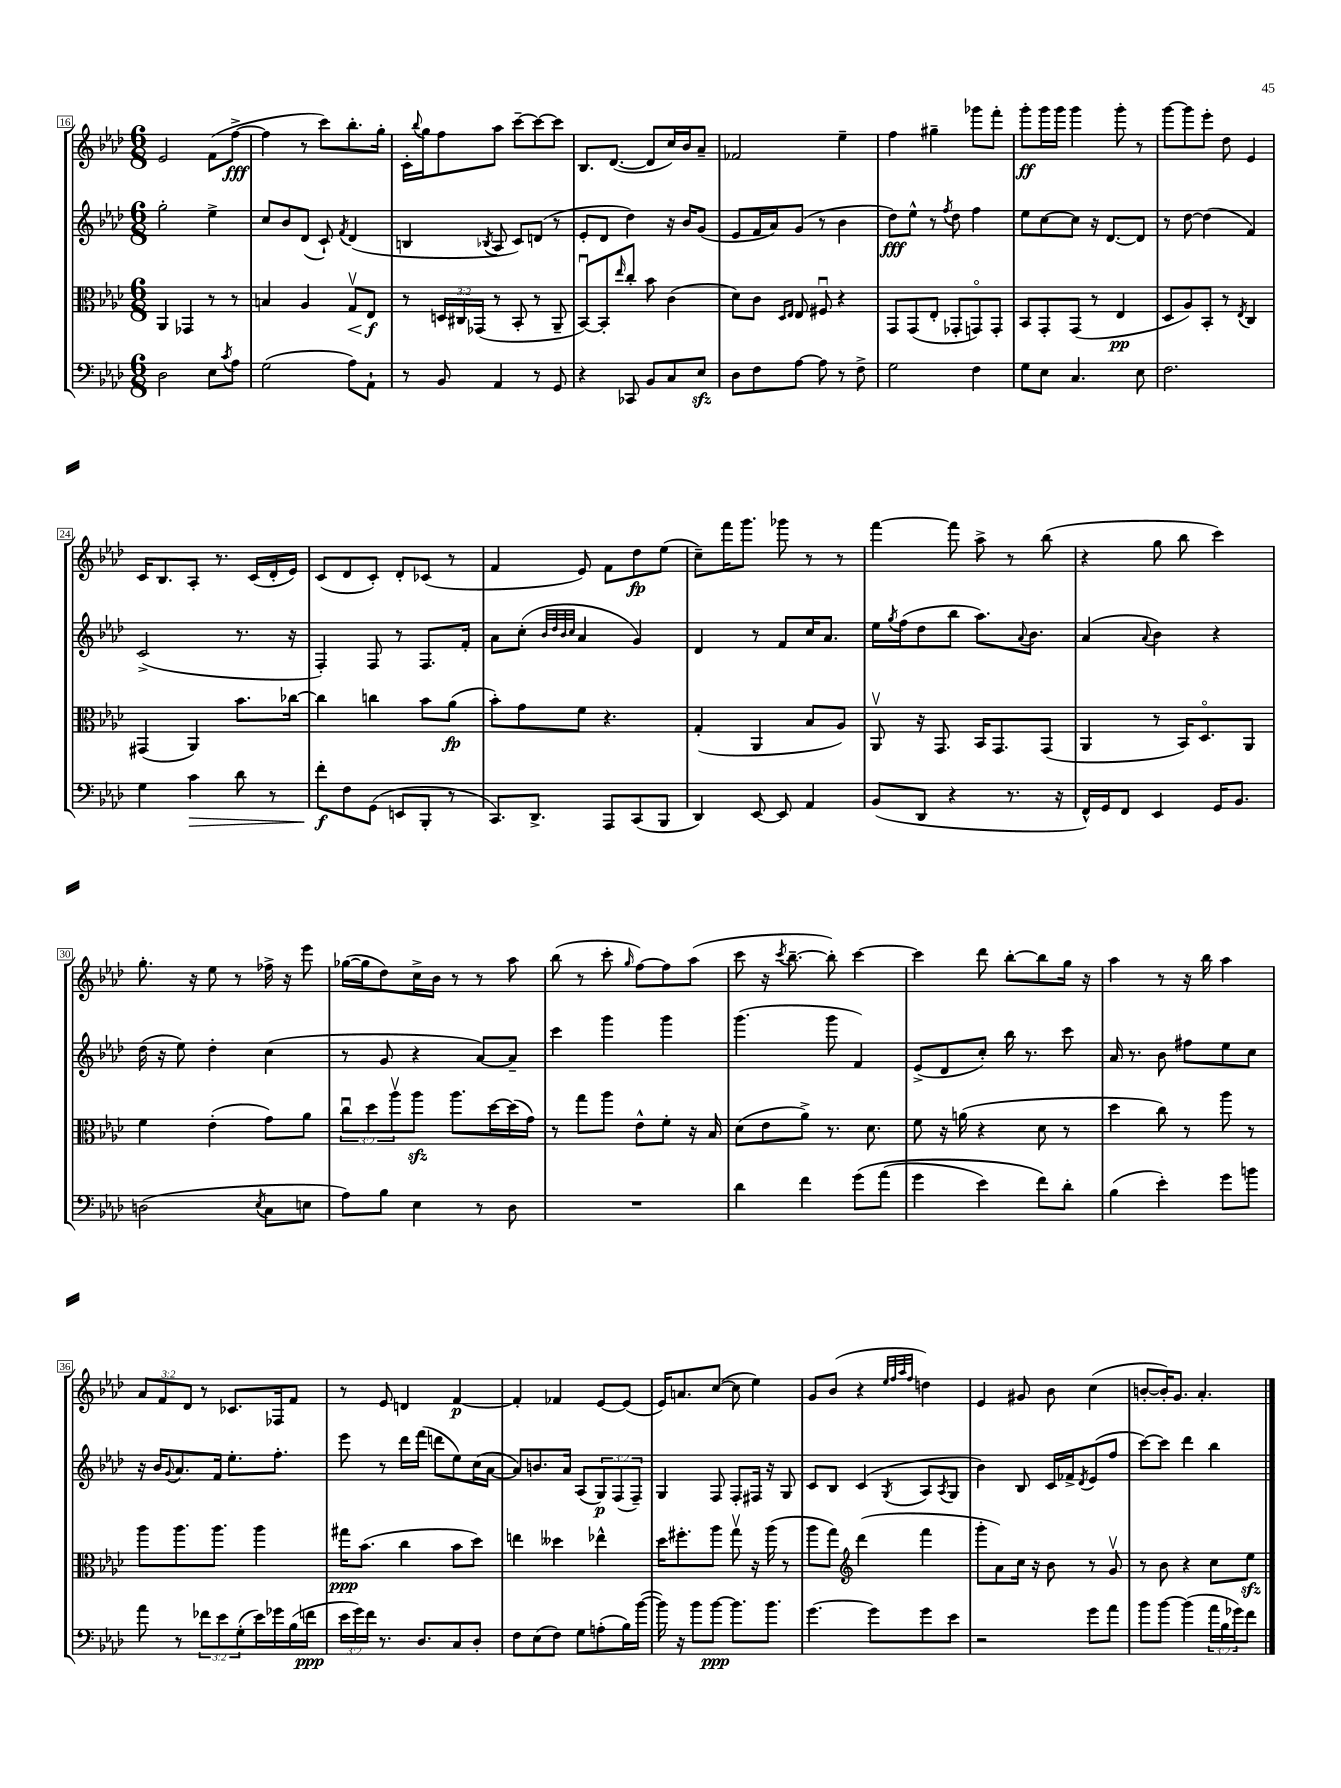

**kern	**dynam	**kern	**dynam	**kern	**dynam	**kern	**dynam
*part4	*part4	*part3	*part3	*part2	*part2	*part1	*part1
*staff4	*staff4	*staff3	*staff3	*staff2	*staff2	*staff1	*staff1
*clefF4	*	*clefC3	*	*clefG2	*	*clefG2	*
*k[b-e-a-d-]	*	*k[b-e-a-d-]	*	*k[b-e-a-d-]	*	*k[b-e-a-d-]	*
*M6/8	*	*M6/8	*	*M6/8	*	*M6/8	*
=16	=16	=16	=16	=16	=16	=16	=16
2D-\	.	4AA-/	.	2gg'\	.	2e-/	.
.	.	4GG-X/	.	.	.	.	.
8E-\L	.	8r	.	4ee-^\	.	(8f\L	.
8qc/	.	.	.	.	.	.	.
8A-\J	.	8r	.	.	.	[8ff^\J	fff
=17	=17	=17	=17	=17	=17	=17	=17
(2G\	.	4Bn/	.	8cc/L	.	4ff\]	.
.	.	.	.	8b-/	.	.	.
.	.	4A-/	.	(8d-/J	.	8r	.
.	.	.	.	8c`/)	.	8ccc\L)	.
.	.	.	.	8qf/	.	.	.
!	!	!	!LO:HP:b	!	!	!	!
8A-\L)	.	8Gv/L	<	(4d-/	.	8.bb-'\	.
8AA-`\J	.	8E-/J	f	.	.	.	.
.	.	.	.	.	.	16gg'\Jk	.
.	.	.	[	.	.	.	.
=18	=18	=18	=18	=18	=18	=18	=18
8r	.	8r	.	4Bn/	.	16c'\LL	.
.	.	.	.	.	.	8qqbb-/	.
.	.	.	.	.	.	16gg\J	.
8BB-/	.	24Dn/LL	.	.	.	8ff\	.
.	.	24C#X/	.	.	.	.	.
.	.	(24GG-X/JJ	.	.	.	.	.
.	.	.	.	8qB-X/	.	.	.
4AA-/	.	8r	.	8A-/	.	8aa-\J	.
.	.	8BB-'/	.	8c/L)	.	[8ccc~\L	.
8r	.	8r	.	(8dn/J	.	8ccc\_	.
8GG/	.	8AA-~/	.	8r	.	8ccc\J]	.
=19	=19	=19	=19	=19	=19	=19	=19
4r	.	[8BB-u/L)	.	8e-'/L	.	8.B-/L	.
.	.	8BB-'/]	.	8d-/J	.	.	.
.	.	.	.	.	.	([8.d-/J	.
.	.	16qqee-/	.	.	.	.	.
8CC-X/	.	8cc'/J	.	4dd-\)	.	.	.
8BB-/L	.	8b-\	.	.	.	8d-/L]	.
8C/	.	(4c\	.	16r	.	16cc/L)	.
.	.	.	.	16b-/KL	.	16b-/J	.
8E-zz/J	.	.	.	(8g/J	.	8a-~/J	.
=20	=20	=20	=20	=20	=20	=20	=20
8D-\L	.	8d-\L)	.	8e-/L	.	2f-X/	.
8F\	.	8c\J	.	16f/L	.	.	.
.	.	.	.	16a-/J)	.	.	.
.	.	16qqD-/LL	.	.	.	.	.
.	.	16qqE-/JJ	.	.	.	.	.
[8A-\J	.	8E-/	.	(8g/J	.	.	.
8A-\]	.	8F#Xu/	.	8r	.	.	.
8r	.	4r	.	4b-\	.	4ee-~\	.
8F^\	.	.	.	.	.	.	.
=21	=21	=21	=21	=21	=21	=21	=21
2G\	.	8GG/L	.	8dd-\L)	fff	4ff\	.
.	.	(8GG/	.	8ee-^^\J	.	.	.
.	.	8E-'/J	.	8r	.	4gg#X~\	.
.	.	.	.	8qff/	.	.	.
.	.	8GG-X'/L	.	8dd-\	.	.	.
4F\	.	8GGn/)	.	4ff\	.	8ggg-X\L	.
.	.	8GG'/J	.	.	.	8fff'\J	.
=22	=22	=22	=22	=22	=22	=22	=22
8G\L	.	8BB-/L	.	8ee-\L	.	8ggg'\L	ff
8E-\J	.	8GG'/	.	[8cc\	.	16ggg\L	.
.	.	.	.	.	.	16ggg\JJ	.
4.C/	.	(8GG/J	.	8cc\J]	.	4ggg\	.
.	.	8r	.	16r	.	.	.
.	.	.	.	[8.d-/L	.	.	.
.	.	4E-/	pp	.	.	8ggg'\	.
8E-\	.	.	.	8d-/J]	.	8r	.
=23	=23	=23	=23	=23	=23	=23	=23
2.F\	.	8D-/L	.	8r	.	[8ggg\L	.
.	.	8A-/)	.	[8dd-\	.	8ggg\]	.
.	.	8BB-'/J	.	(4dd-\]	.	8eee-'\J	.
.	.	8r	.	.	.	8dd-\	.
.	.	8qE-/	.	.	.	.	.
.	.	4C/	.	4f/)	.	4e-/	.
!!LO:LB:g=z
=24	=24	=24	=24	=24	=24	=24	=24
4G\	.	(4GG#X/	.	(2c^/	.	16c/KL	.
.	.	.	.	.	.	8.B-/	.
!	!LO:HP:b	!	!	!	!	!	!
4c\	>	4AA-/)	.	.	.	8A-'/J	.
.	.	.	.	.	.	8.r	.
8d-\	.	8.b-\L	.	8.r	.	.	.
.	.	.	.	.	.	(16c/LL	.
8r	.	.	.	.	.	16d-'/	.
.	.	[16cc-X\Jk	.	16r	.	16e-/JJ)	.
=25	=25	=25	=25	=25	=25	=25	=25
8f'\L	f	4cc-\]	.	4F'/)	.	(8c/L	.
8F\	]	.	.	.	.	8d-/	.
(8GG\J	.	4ccn\	.	8F/	.	8c'/J)	.
8EEn/L	.	.	.	8r	.	8d-'/L	.
8BBB-'/J	.	8b-\L	.	8.F/L	.	(8c-X/J	.
8r	.	(8a-\J	fp	.	.	8r	.
.	.	.	.	16f'/Jk	.	.	.
=26	=26	=26	=26	=26	=26	=26	=26
8.CC/L)	.	8b-'\L)	.	8a-\L	.	4f/	.
.	.	8g\	.	(8cc'\J	.	.	.
8.DD-^/J	.	.	.	.	.	.	.
.	.	.	.	32qqb-/LLL	.	.	.
.	.	.	.	32qqdd-/	.	.	.
.	.	.	.	32qqb-/	.	.	.
.	.	.	.	32qqcc/JJJ	.	.	.
.	.	8f\J	.	4a-/	.	8e-/)	.
8AAA-/L	.	4.r	.	.	.	8f\L	.
(8CC/	.	.	.	4g/)	.	8dd-\	fp
8BBB-/J	.	.	.	.	.	(8ee-\J	.
=27	=27	=27	=27	=27	=27	=27	=27
4DD-/)	.	(4G'/	.	4d-/	.	8cc~\L)	.
.	.	.	.	.	.	16fff\K	.
.	.	.	.	.	.	8.ggg\J	.
[8EE-/	.	4AA-/	.	8r	.	.	.
8EE-/]	.	.	.	8f/L	.	8ggg-X\	.
4AA-/	.	8B-/L	.	16cc/K	.	8r	.
.	.	.	.	8.a-/J	.	.	.
.	.	8A-/J)	.	.	.	8r	.
=28	=28	=28	=28	=28	=28	=28	=28
(8BB-/L	.	8AA-v/	.	16ee-\LL	.	[4fff\	.
.	.	.	.	8qgg/	.	.	.
.	.	.	.	(16ff\J	.	.	.
8DD-/J	.	16r	.	8dd-\	.	.	.
.	.	8.GG/	.	.	.	.	.
4r	.	.	.	8bb-\J	.	8fff\]	.
.	.	16BB-/KL	.	8.aa-\L)	.	8aa-^\	.
.	.	8.GG/	.	.	.	.	.
8.r	.	.	.	.	.	8r	.
.	.	.	.	8qqa-/	.	.	.
.	.	.	.	8.b-\J	.	.	.
.	.	(8GG/J	.	.	.	(8bb-\	.
16r	.	.	.	.	.	.	.
=29	=29	=29	=29	=29	=29	=29	=29
16FF^^/LL)	.	4AA-/	.	(4a-/	.	4r	.
16GG/J	.	.	.	.	.	.	.
8FF/J	.	.	.	.	.	.	.
.	.	.	.	8qqa-/	.	.	.
4EE-/	.	8r	.	4b-\)	.	8gg\	.
.	.	16BB-/KL)	.	.	.	8bb-\	.
.	.	8.D-/	.	.	.	.	.
16GG/KL	.	.	.	4r	.	4ccc\)	.
8.BB-/J	.	.	.	.	.	.	.
.	.	8AA-/J	.	.	.	.	.
!!LO:LB:g=z
=30	=30	=30	=30	=30	=30	=30	=30
(2Dn\	.	4f\	.	(16dd-\	.	8.gg'\	.
.	.	.	.	16r	.	.	.
.	.	.	.	8ee-\)	.	.	.
.	.	.	.	.	.	16r	.
.	.	(4e-'\	.	4dd-'\	.	8ee-\	.
.	.	.	.	.	.	8r	.
8qE-/	.	.	.	.	.	.	.
8C\L	.	8g\L)	.	(4cc\	.	16ff-X^\	.
.	.	.	.	.	.	16r	.
8En\J	.	8a-\J	.	.	.	8eee-\	.
=31	=31	=31	=31	=31	=31	=31	=31
8A-\L)	.	12ccu\L	.	8r	.	([16gg-X\LL	.
.	.	.	.	.	.	16gg-\J]	.
.	.	12dd-\	.	.	.	.	.
8B-\J	.	.	.	8g/	.	8dd-\)	.
.	.	12aa-v\	.	.	.	.	.
4E-\	.	8aa-zz\J	.	4r	.	16cc^\L	.
.	.	.	.	.	.	16b-\JJ	.
.	.	8.aa-\L	.	.	.	8r	.
8r	.	.	.	[8a-/L)	.	8r	.
.	.	[16dd-\L	.	.	.	.	.
8D-\	.	(16dd-\]	.	8a-~/J]	.	8aa-\	.
.	.	16g\JJ)	.	.	.	.	.
=32	=32	=32	=32	=32	=32	=32	=32
2.r	.	8r	.	4ccc\	.	(8bb-\	.
.	.	8gg\L	.	.	.	8r	.
.	.	8aa-\J	.	4ggg\	.	8ccc'\	.
.	.	.	.	.	.	16qqgg/	.
.	.	8e-^^\L	.	.	.	[8ff\L)	.
.	.	8f'\J	.	4ggg\	.	8ff\]	.
.	.	16r	.	.	.	(8aa-\J	.
.	.	16B-/	.	.	.	.	.
=33	=33	=33	=33	=33	=33	=33	=33
4d-\	.	(8d-\L	.	(4.ggg\	.	8ccc\	.
.	.	8e-\	.	.	.	16r	.
.	.	.	.	.	.	8qccc/	.
.	.	.	.	.	.	[8.bb-~\	.
4f\	.	8a-^\J)	.	.	.	.	.
.	.	8.r	.	8ggg\	.	8bb-'\])	.
(8g\L	.	.	.	4f/)	.	[4ccc\	.
.	.	8.d-\	.	.	.	.	.
(8a-\J	.	.	.	.	.	.	.
=34	=34	=34	=34	=34	=34	=34	=34
4g\	.	8f\	.	(8e-^/L	.	4ccc\]	.
.	.	16r	.	8d-/	.	.	.
.	.	(16an\	.	.	.	.	.
4e-\)	.	4r	.	8cc'/J)	.	8ddd-\	.
.	.	.	.	16bb-\	.	[8bb-'\L	.
.	.	.	.	8.r	.	.	.
8f\L)	.	8d-\	.	.	.	8bb-\]	.
8d-'\J	.	8r	.	8ccc\	.	16gg\Jk	.
.	.	.	.	.	.	16r	.
=35	=35	=35	=35	=35	=35	=35	=35
(4B-\	.	4dd-\	.	16a-/	.	4aa-\	.
.	.	.	.	8.r	.	.	.
4e-'\)	.	8cc\)	.	8b-\	.	8r	.
.	.	8r	.	8ff#X\L	.	16r	.
.	.	.	.	.	.	16bb-\	.
8g\L	.	8aa-\	.	8ee-\	.	4aa-\	.
8bn\J	.	8r	.	8cc\J	.	.	.
!!LO:LB:g=z
=36	=36	=36	=36	=36	=36	=36	=36
8a-\	.	8aa-\L	.	16r	.	12a-/L	.
.	.	.	.	16b-/KL	.	.	.
.	.	.	.	.	.	12f/	.
.	.	.	.	8qqg/	.	.	.
8r	.	8.aa-\	.	8.a-/	.	.	.
.	.	.	.	.	.	12d-/J	.
12f-X\L	.	.	.	.	.	8r	.
.	.	8.aa-\J	.	16f/Jk	.	.	.
12e-\	.	.	.	.	.	.	.
.	.	.	.	8.ee-'\L	.	8.c-X/L	.
(12G'\	.	.	.	.	.	.	.
16e-\L)	.	4aa-\	.	.	.	.	.
16g-X\	.	.	.	8.ff'\J	.	16F-X/k	.
(16B-\	.	.	.	.	.	8f/J	.
16fn\JJ	ppp	.	.	.	.	.	.
=37	=37	=37	=37	=37	=37	=37	=37
24e-\LL	.	16gg#X\KL	ppp	8eee-\	.	8r	.
24g\)	.	.	.	.	.	.	.
.	.	(8.b-\J	.	.	.	.	.
24f\JJ	.	.	.	.	.	.	.
8.r	.	.	.	8r	.	8e-/	.
.	.	4cc\	.	16ddd-\LL	.	4dn/	.
8.D-/L	.	.	.	(16fff\JJ	.	.	.
.	.	.	.	8dddn\L	.	.	.
8C/	.	8b-\L	.	8ee-\)	.	[4f/	p
8D-'/J	.	8dd-\J)	.	(16cc\L	.	.	.
.	.	.	.	[16a-\JJ	.	.	.
=38	=38	=38	=38	=38	=38	=38	=38
8F\L	.	4een\	.	8a-/L])	.	4f'/]	.
(8E-\	.	.	.	8.bn/	.	.	.
8F\J)	.	4dd--X\	.	.	.	4f-X/	.
.	.	.	.	16a-/Jk	.	.	.
8G\L	.	.	.	(8A-/L	.	.	.
(8An'\	.	4ee-X^^\	.	12G/)	p	[8e-/L	.
.	.	.	.	(12F/	.	.	.
16B-\L)	.	.	.	.	.	(8e-/J]	.
.	.	.	.	12F~/J)	.	.	.
([16b-\JJ	.	.	.	.	.	.	.
=39	=39	=39	=39	=39	=39	=39	=39
16b-\])	.	16dd-\KL	.	4G/	.	16e-/KL)	.
16r	.	8.ff#X'\	.	.	.	8.an/	.
8b-\L	.	.	.	.	.	.	.
[8b-\J	ppp	8aa-\J	.	8F/	.	([8cc/J	.
8.b-\L]	.	8ggv\	.	8F'/L	.	8cc\]	.
.	.	16r	.	16F#X/Jk	.	4ee-\)	.
8.b-\J	.	(16aa-\	.	16r	.	.	.
.	.	8r	.	8G/	.	.	.
=40	=40	=40	=40	=40	=40	=40	=40
[4.g\	.	8aa-\L	.	8c/L	.	8g/L	.
.	.	8gg\J)	.	8B-/J	.	(8b-/J	.
*	*	*clefG2	*	*	*	*	*
.	.	(4ddd-\	.	(4c/	.	4r	.
8g\L]	.	.	.	.	.	.	.
.	.	.	.	.	.	32qqee-/LLL	.
.	.	.	.	.	.	32qqff/	.
.	.	.	.	.	.	32qqaa-/	.
.	.	.	.	8qG/	.	32qqff/JJJ	.
8g\	.	4fff\	.	8A-/L	.	4ddn\)	.
.	.	.	.	8qA-/	.	.	.
8e-\J	.	.	.	8G/J	.	.	.
=41	=41	=41	=41	=41	=41	=41	=41
2r	.	8ggg'\L	.	4b-\)	.	4e-/	.
.	.	8a-\)	.	.	.	.	.
.	.	16cc\Jk	.	8B-/	.	8g#X/	.
.	.	16r	.	.	.	.	.
.	.	8b-\	.	16c/LL	.	8b-\	.
.	.	.	.	16f-X^/J	.	.	.
.	.	.	.	8qd-/	.	.	.
8g\L	.	8r	.	(8e-/	.	(4cc\	.
8a-\J	.	8gv/	.	8ff/J	.	.	.
=42	=42	=42	=42	=42	=42	=42	=42
8b-\L	.	8r	.	[8ccc\L)	.	[8bn'/L	.
[8b-\J	.	8b-\	.	8ccc\J]	.	16b'/K])	.
.	.	.	.	.	.	8.g/J	.
(4b-\]	.	4r	.	4ddd-\	.	.	.
.	.	.	.	.	.	4.a-'/	.
24a-\LL	.	8cc\L	.	4bb-\	.	.	.
24B-\	.	.	.	.	.	.	.
24g-X\J)	.	.	.	.	.	.	.
8f\J	.	8ee-zz\J	.	.	.	.	.
==	==	==	==	==	==	==	==
*-	*-	*-	*-	*-	*-	*-	*-
